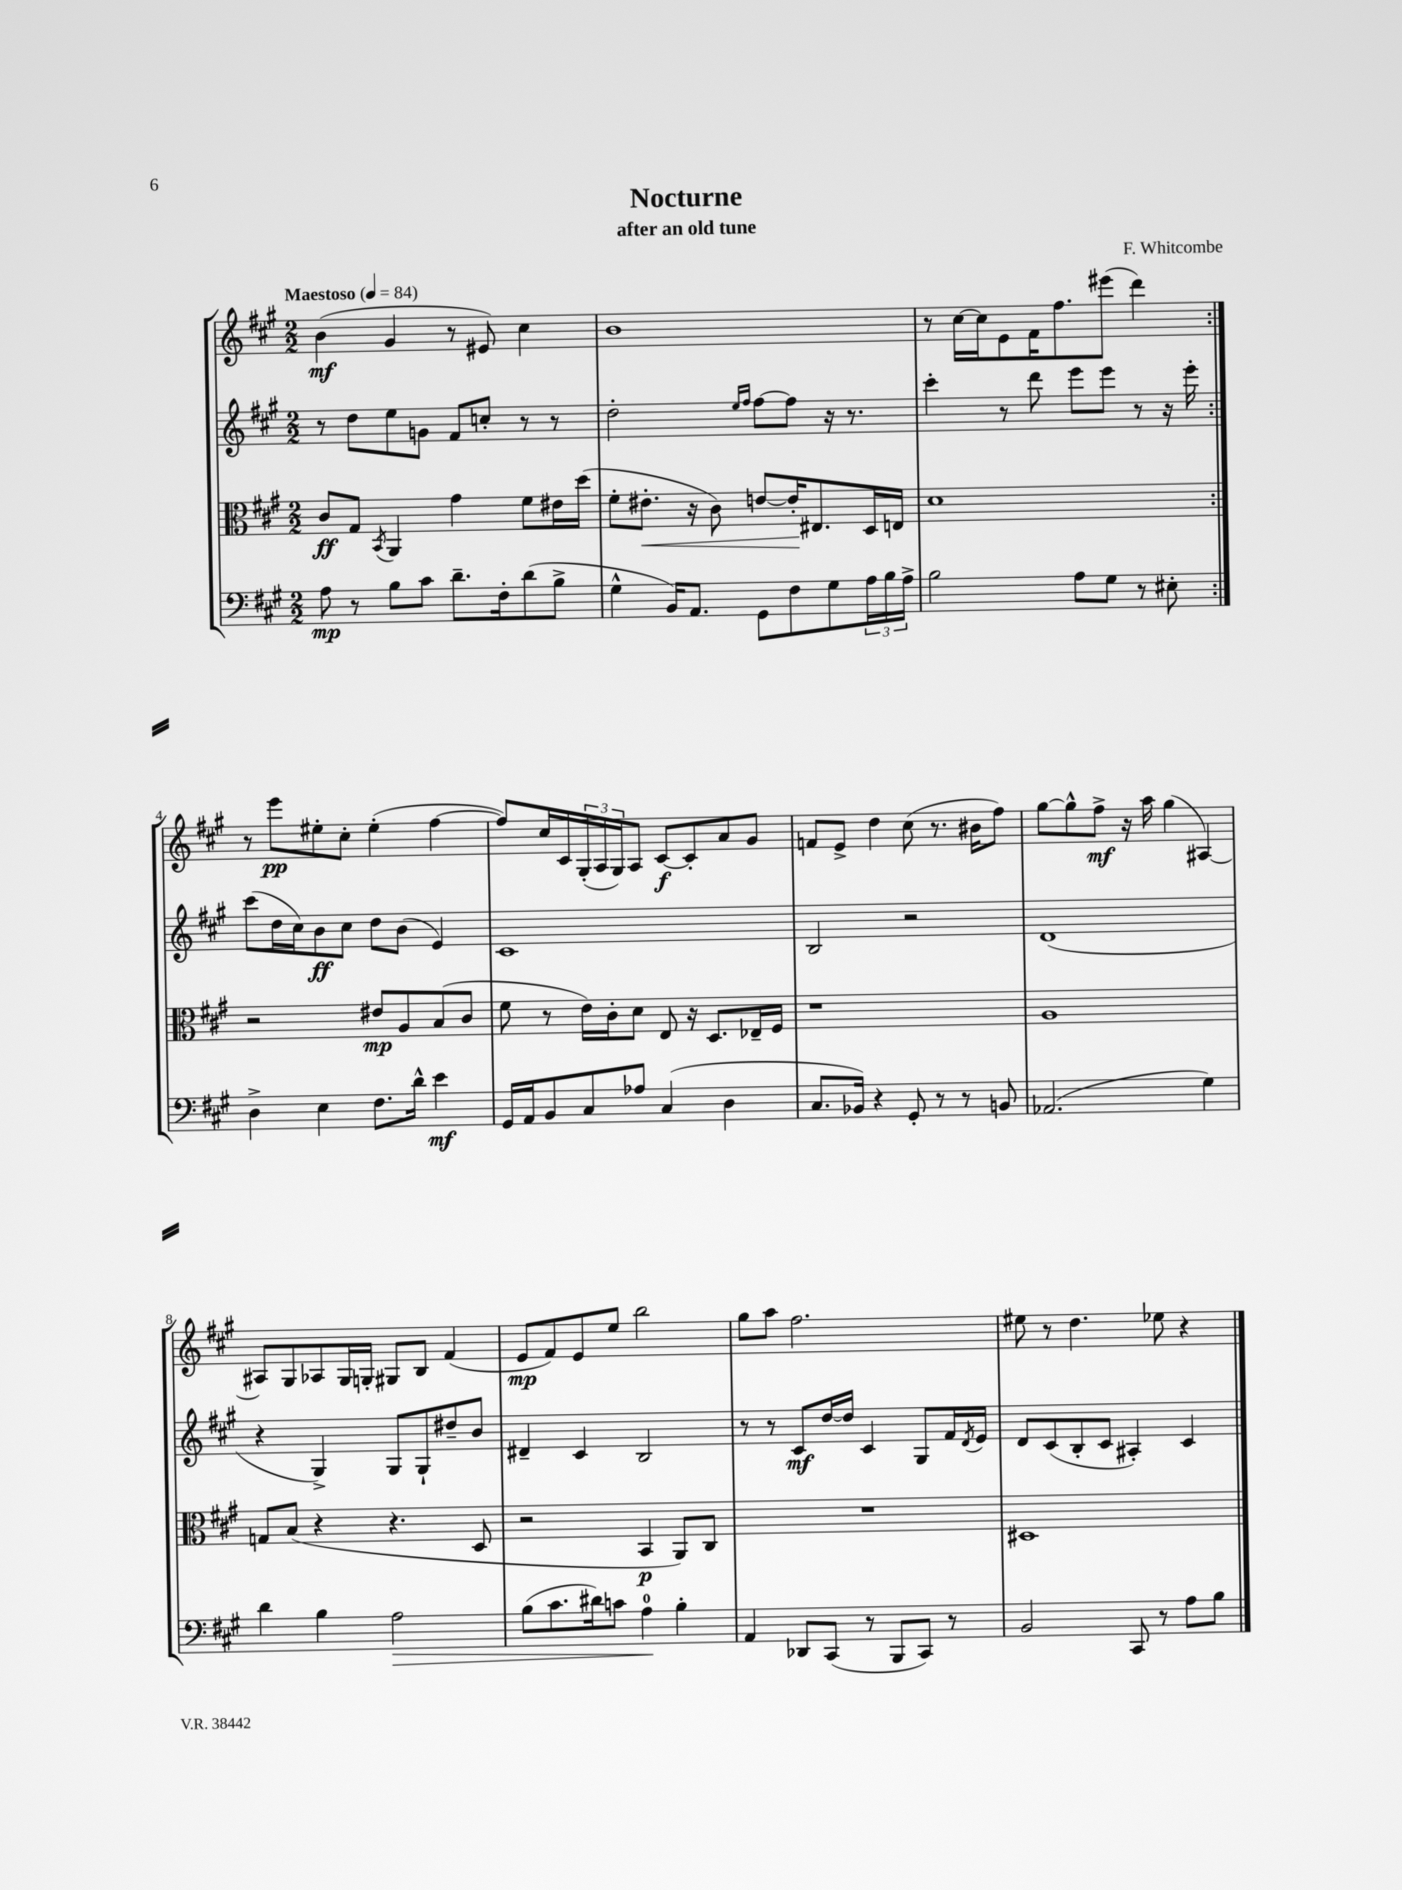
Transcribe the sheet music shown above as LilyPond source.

\header { title = "Nocturne" composer = "F. Whitcombe" subtitle = "after an old tune" }
<<
\new StaffGroup <<
\new Staff = "s0" {
    \clef treble \key a \major \numericTimeSignature \time 2/2 \tempo "Maestoso" 4 = 84
    \repeat volta 2 { b'4\mf( gis'4 r8 eis'8) cis''4 |
    b'1 |
    r8 cis''16~ cis''16 e'8 fis'16 fis''8. eis'''8( d'''4) | }
    r8 e'''8\pp eis''8-. cis''8-. eis''4-.( fis''4~ |
    fis''8) cis''16 cis'16 \tuplet 3/2 { gis16-.( a16 gis16) } a8 cis'8~\f cis'8-. a'8 gis'8 |
    f'8 e'8-> d''4 cis''8( r8. bis'16 fis''8) |
    gis''8~ gis''8-^ fis''8->\mf r16 a''16 gis''4( ais4~) |
    ais8 gis8 aes8 gis16 g16-. gis8 b8 fis'4( |
    e'8\mp fis'8) e'8 e''8 b''2 |
    gis''8 a''8 fis''2. |
    eis''8 r8 d''4. ees''8 r4 \bar "|." |
}
\new Staff = "s1" {
    \clef treble \key a \major \numericTimeSignature \time 2/2
    \repeat volta 2 { r8 d''8 e''8 g'8 fis'8 c''8-. r8 r8 |
    d''2-. \grace { e''16 fis''16 } fis''8~ fis''8 r16 r8. |
    cis'''4-. r8 d'''8 e'''8 e'''8 r8 r16 e'''16-. | }
    cis'''8( d''16 cis''16) b'8\ff cis''8 d''8 b'8( e'4) |
    cis'1 |
    b2 r2 |
    d'1( |
    r4 gis4->) gis8 gis8-! dis''8-- b'8 |
    dis'4-- cis'4 b2 |
    r8 r8 cis'8\mf d''16~ d''16 cis'4 gis8 fis'16 \acciaccatura { d'8 } e'16 |
    d'8 cis'8( b8-. cis'8 ais4-.) cis'4 \bar "|." |
}
\new Staff = "s2" {
    \clef alto \key a \major \numericTimeSignature \time 2/2
    \repeat volta 2 { cis'8\ff gis8 \acciaccatura { b,8 } a,4 gis'4 fis'8 eis'16 d''16( |
    fis'8-. eis'8.-.\< r16 cis'8) e'8~ e'16-.\! eis8. d16 e16 |
    d'1 | }
    r2 eis'8\mp a8 b8( cis'8 |
    fis'8 r8 e'16) cis'16-. d'8 e8 r16 d8. ees16-- fis16 |
    r1 |
    a1 |
    g8 b8( r4 r4. d8 |
    r2 b,4\p a,8) cis8 |
    R1 |
    dis1 \bar "|." |
}
\new Staff = "s3" {
    \clef bass \key a \major \numericTimeSignature \time 2/2
    \repeat volta 2 { a8\mp r8 b8 cis'8 d'8.-- fis16-. d'8( b8-> |
    gis4-^ b,16) a,8. gis,8 fis8 gis8 \tuplet 3/2 { a16 b16 a16-> } |
    b2 a8 gis8 r8 eis8-. | }
    d4-> e4 fis8. d'16-^ e'4\mf |
    gis,16 a,16 b,8 cis8 aes8 cis4( d4 |
    cis8. bes,16) r4 gis,8-. r8 r8 b,8 |
    aes,2.( gis4) |
    d'4 b4 a2\> |
    b8( cis'8. dis'16) c'8 a4-0\! b4-. |
    a,4 des,8 cis,8( r8 b,,8 cis,8) r8 |
    b,2 cis,8 r8 a8 b8 \bar "|." |
}
>>
>>
